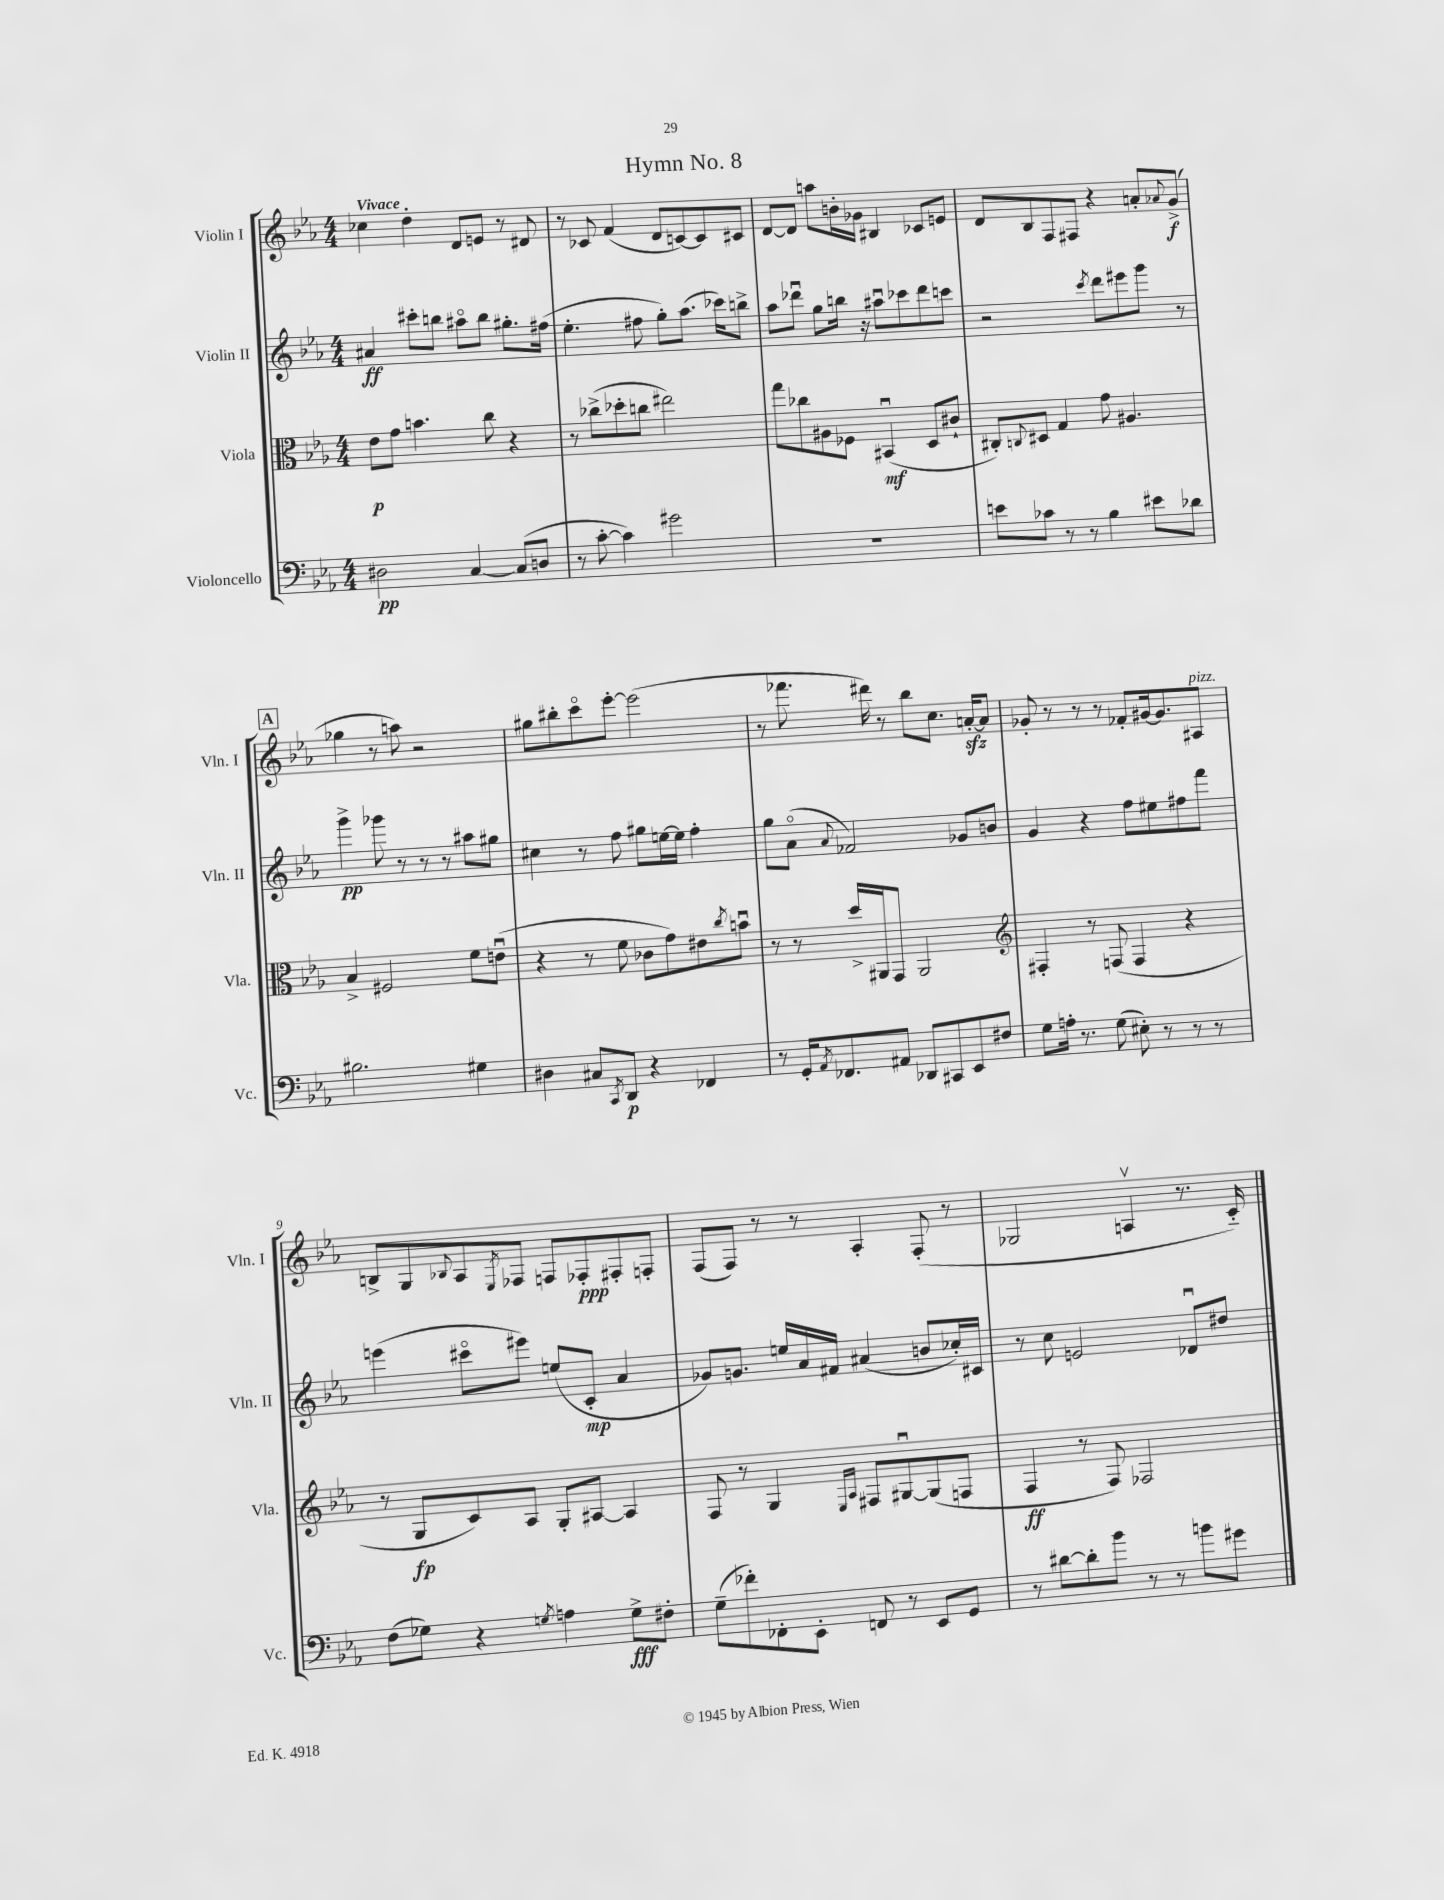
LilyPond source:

\header { title = "Hymn No. 8" }
<<
\new StaffGroup <<
\new Staff = "s0" \with { instrumentName = "Violin I" shortInstrumentName = "Vln. I" } {
    \clef treble \key ees \major \numericTimeSignature \time 4/4 \tempo "Vivace"
    ces''4 d''4-. d'8 e'8 r8 dis'8 |
    r8 ces'8 f'4( d'8 c'8~) c'8 cis'8 |
    d'8~ d'8 a''8 b'16-. ges'16 bis4 ces'8 e'8 |
    d'8 bes8 f8 fis8 r4 a'8-. \appoggiatura { aes'8 } g'8->\f( |
    \mark \markup { \box "A" } ges''4 r8 a''8) r2 |
    gis''8 bis''8-. c'''8\flageolet ees'''8~-. ees'''2( |
    r8 fes'''8. dis'''16) r8 bes''8 c''8. a'16~-.\sfz a'8 |
    ges'8-. r8 r8 r8 fes'8-. gis'16~ gis'8. ais8^\markup { \italic "pizz." } |
    b8-> g8 \appoggiatura { bes8 } aes8 \acciaccatura { ees8 } fes8 f8 fes8-.\ppp fis8-. f8-. |
    f8( f8) r8 r8 aes4-. f8-.( r8 |
    ges2 a4\upbow r8. c'16-_) \bar "|." |
}
\new Staff = "s1" \with { instrumentName = "Violin II" shortInstrumentName = "Vln. II" } {
    \clef treble \key ees \major \numericTimeSignature \time 4/4
    ais'4\ff cis'''8-. b''8 ais''8\flageolet b''8 gis''8.-. fis''16( |
    ees''4.-. fis''8 g''8-.) aes''8.( ces'''16) b''8-> |
    aes''8 des'''8\downbow g''8 b''16 r16 ais''8\downbow ces'''8 des'''8 c'''8 |
    r2 \acciaccatura { c'''8 } d'''8 eis'''8 g'''8 r8 |
    \mark \markup { \box "A" } g'''4->\pp ges'''8 r8 r8 r8 ais''8 gis''8 |
    cis''4 r8 f''8 gis''8 e''16~ e''16 f''4-. |
    g''8 aes'8\flageolet( \appoggiatura { aes'8 } fes'2) ges'8 b'8 |
    g'4 r4 f''8 eis''8 fis''8 f'''8 |
    e'''4( cis'''8\flageolet eis'''8) e''8( c'8-.\mp aes'4 |
    ges'8) g'8. e''16 aes'16 fis'16 ais'4( b'8 ces''16-.) cis'16 |
    r8 c''8 e'2 des'8\downbow dis''8 \bar "|." |
}
\new Staff = "s2" \with { instrumentName = "Viola" shortInstrumentName = "Vla." } {
    \clef alto \key ees \major \numericTimeSignature \time 4/4
    ees'8\p g'8 b'4. c''8 r4 |
    r8 ces''8->( des''8-. c''8 eis''2) |
    g''8 ces''8 ais8 fes8 bis,4\downbow\mf( d8 cis'8-! |
    cis8-.) \appoggiatura { c8 } dis8 g4 g'8 ais4. |
    \mark \markup { \box "A" } bes4-> fis2 f'8 e'8\downbow( |
    r4 r8 f'8 ces'8 g'8) eis'8 \acciaccatura { c''8 } b'8\downbow |
    r8 r8 d''16-> ais,16 g,8 ais,2 |
    \clef treble fis4-. r8 f8( f4 r4 |
    r8 g8\fp c'8) aes8 g8-. ais8~ ais4 |
    f8 r8 g4 \grace { ees16 aes16 } fis8 gis8~\downbow gis8( f8 |
    f4\ff r8 f8) fes2 \bar "|." |
}
\new Staff = "s3" \with { instrumentName = "Violoncello" shortInstrumentName = "Vc." } {
    \clef bass \key ees \major \numericTimeSignature \time 4/4
    dis2\pp c4~ c8( d8 |
    r8 c'8~-. c'4) gis'2 |
    R1 |
    e'8 ces'8 r8 r8 bes4 eis'8 des'8 |
    \mark \markup { \box "A" } bis2. gis4 |
    dis4 cis8 \acciaccatura { c,8 } d,8\p r4 fes,4 |
    r8 g,16-. \acciaccatura { aes,8 } fes,8. ais,8 des,8 cis,8 ees,8 fis8 |
    g8 a16-. r8. g8( eis8-.) r8 r8 r8 |
    f8( ges8) r4 \acciaccatura { g8 } a4 g8->\fff fis8-. |
    g8--( fes'8-.) fes,8-. ees,8-. f,8 r8 ees,8 g,8 |
    r8 dis'8~ dis'8-. bes'8 r8 r8 b'8 gis'8 \bar "|." |
}
>>
>>
